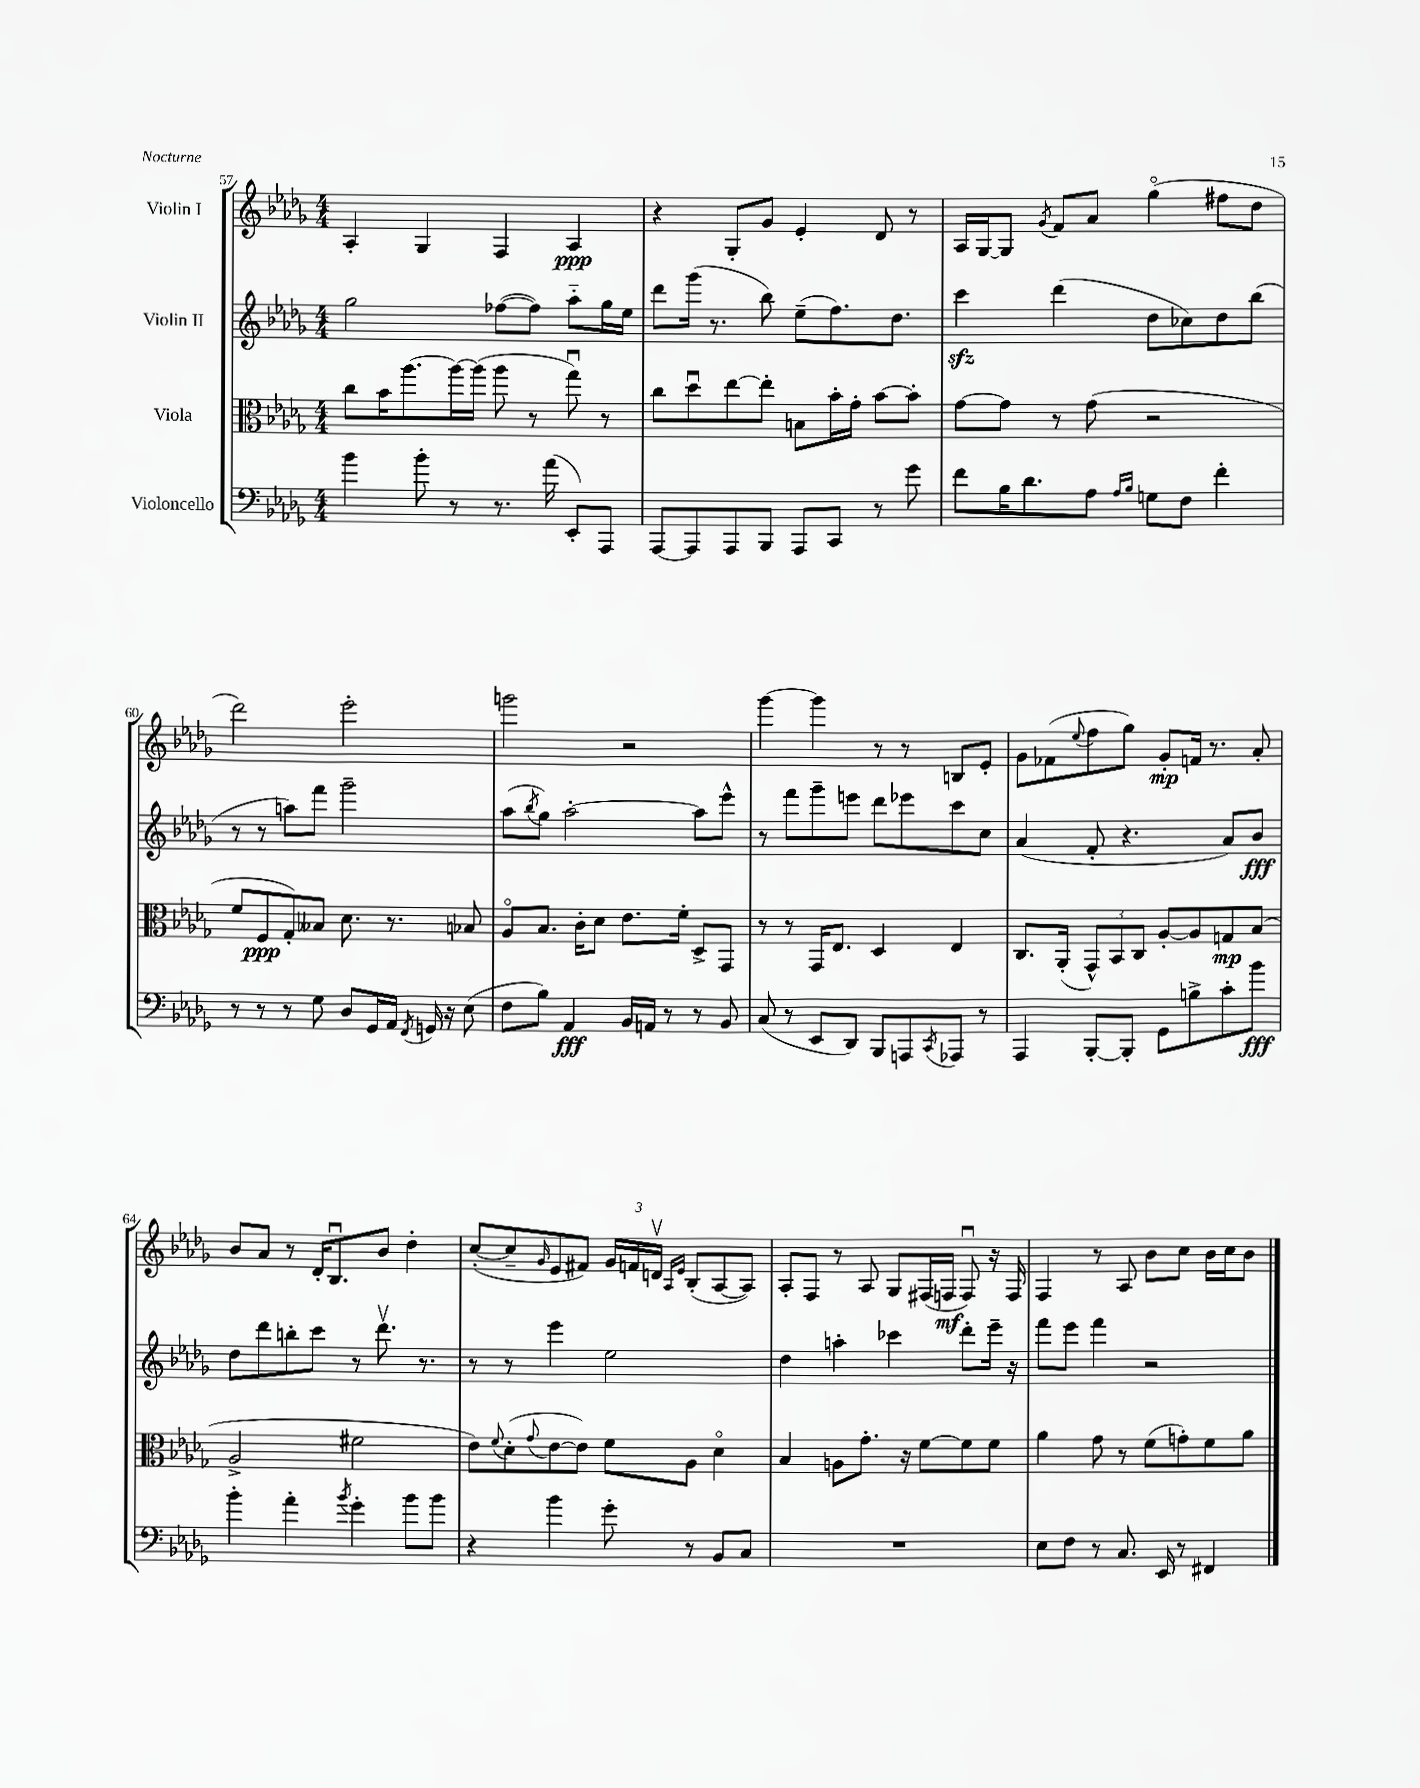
<<
\new StaffGroup <<
\new Staff = "s0" \with { instrumentName = "Violin I" } {
    \clef treble \key des \major \numericTimeSignature \time 4/4
    aes4-. ges4 f4 aes4\ppp |
    r4 ges8-. ges'8 ees'4-. des'8 r8 |
    aes16 ges16~ ges8 \acciaccatura { ges'8 } f'8 aes'8 ges''4\flageolet( fis''8 des''8 |
    des'''2) ees'''2-. |
    g'''2 r2 |
    ges'''4~ ges'''4 r8 r8 b8 ees'8-. |
    ges'8 fes'8( \appoggiatura { ees''8 } f''8 ges''8) ges'8-.\mp f'16 r8. aes'8-. |
    bes'8 aes'8 r8 des'16-. bes8.\downbow bes'8 des''4-. |
    c''8~-.( c''8-- \grace { ges'16 } ees'8 fis'8) \tuplet 3/2 { ges'16 f'16 d'16\upbow } \grace { aes16 ees'16 } bes8-.( aes8~ aes8) |
    aes8-. f8 r8 aes8 ges8 fis16( f16\mf f8\downbow) r16 f16 |
    f4 r8 aes8 bes'8 c''8 bes'16 c''16 bes'8 \bar "|." |
}
\new Staff = "s1" \with { instrumentName = "Violin II" } {
    \clef treble \key des \major \numericTimeSignature \time 4/4
    ges''2 fes''8~( fes''8) aes''8-_ ges''16 ees''16 |
    des'''8 ges'''16( r8. bes''8) ees''8--( f''8.) des''8. |
    c'''4\sfz des'''4( des''8 ces''8) des''8 bes''8( |
    r8 r8 a''8) f'''8 ges'''2-- |
    aes''8( \acciaccatura { bes''8 } ges''8) aes''2~-. aes''8 ees'''8-^ |
    r8 f'''8 ges'''8-- e'''8 des'''8 ees'''8 c'''8 c''8 |
    aes'4( f'8-. r4. aes'8) bes'8\fff |
    des''8 des'''8 b''8-. c'''8 r8 des'''8.\upbow r8. |
    r8 r8 ees'''4 ees''2 |
    des''4 a''4-. ces'''4 des'''8-. ees'''16-- r16 |
    f'''8 ees'''8 f'''4 r2 \bar "|." |
}
\new Staff = "s2" \with { instrumentName = "Viola" } {
    \clef alto \key des \major \numericTimeSignature \time 4/4
    c''8 bes'16 aes''8.~ aes''16~ aes''16( aes''8 r8 ges''8\downbow) r8 |
    c''8 des''8\downbow ees''8~ ees''8-. b8 bes'16-. ges'16-. bes'8~ bes'8-. |
    ges'8~ ges'8 r8 ges'8( r2 |
    f'8 f8\ppp ges8-.) beses8 des'8. r8. bes8 |
    aes8\flageolet bes8. c'16-. des'8 ees'8. f'16-. des8-> ges,8 |
    r8 r8 ges,16 ees8. des4 ees4 |
    c8. aes,16-.( \tuplet 3/2 { ges,8-^) bes,8 c8 } aes8~-. aes8 g8\mp bes8( |
    aes2-> fis'2 |
    ees'8) \appoggiatura { f'8 } des'8-.( \appoggiatura { ges'8 } ees'8~ ees'8) f'8 aes8 des'4\flageolet |
    bes4 a8 ges'8.-. r16 f'8~ f'8 f'8 |
    aes'4 ges'8 r8 f'8( g'8-.) f'8 aes'8 \bar "|." |
}
\new Staff = "s3" \with { instrumentName = "Violoncello" } {
    \clef bass \key des \major \numericTimeSignature \time 4/4
    bes'4 bes'8-. r8 r8. aes'16( ees,8-.) aes,,8 |
    aes,,8~ aes,,8 aes,,8 bes,,8 aes,,8 c,8 r8 ges'8 |
    f'8 bes16 des'8. aes8 \grace { aes16 bes16 } g8 f8 f'4-. |
    r8 r8 r8 ges8 des8 ges,16 aes,16 \acciaccatura { f,8 } g,16 r16 ees8( |
    f8 bes8) aes,4\fff bes,16 a,16 r8 r8 bes,8 |
    c8( r8 ees,8 des,8) bes,,8 a,,8 \acciaccatura { c,8 } aes,,8 r8 |
    aes,,4 bes,,8~-. bes,,8-. ges,8 b8-> c'8-. bes'8\fff |
    bes'4-. aes'4-. \acciaccatura { bes'8 } ges'4-. bes'8 bes'8 |
    r4 bes'4 ges'8-. r8 bes,8 c8 |
    R1 |
    ees8 f8 r8 c8. ees,16 r8 fis,4 \bar "|." |
}
>>
>>
\layout { \context { \Score currentBarNumber = #57 } }
